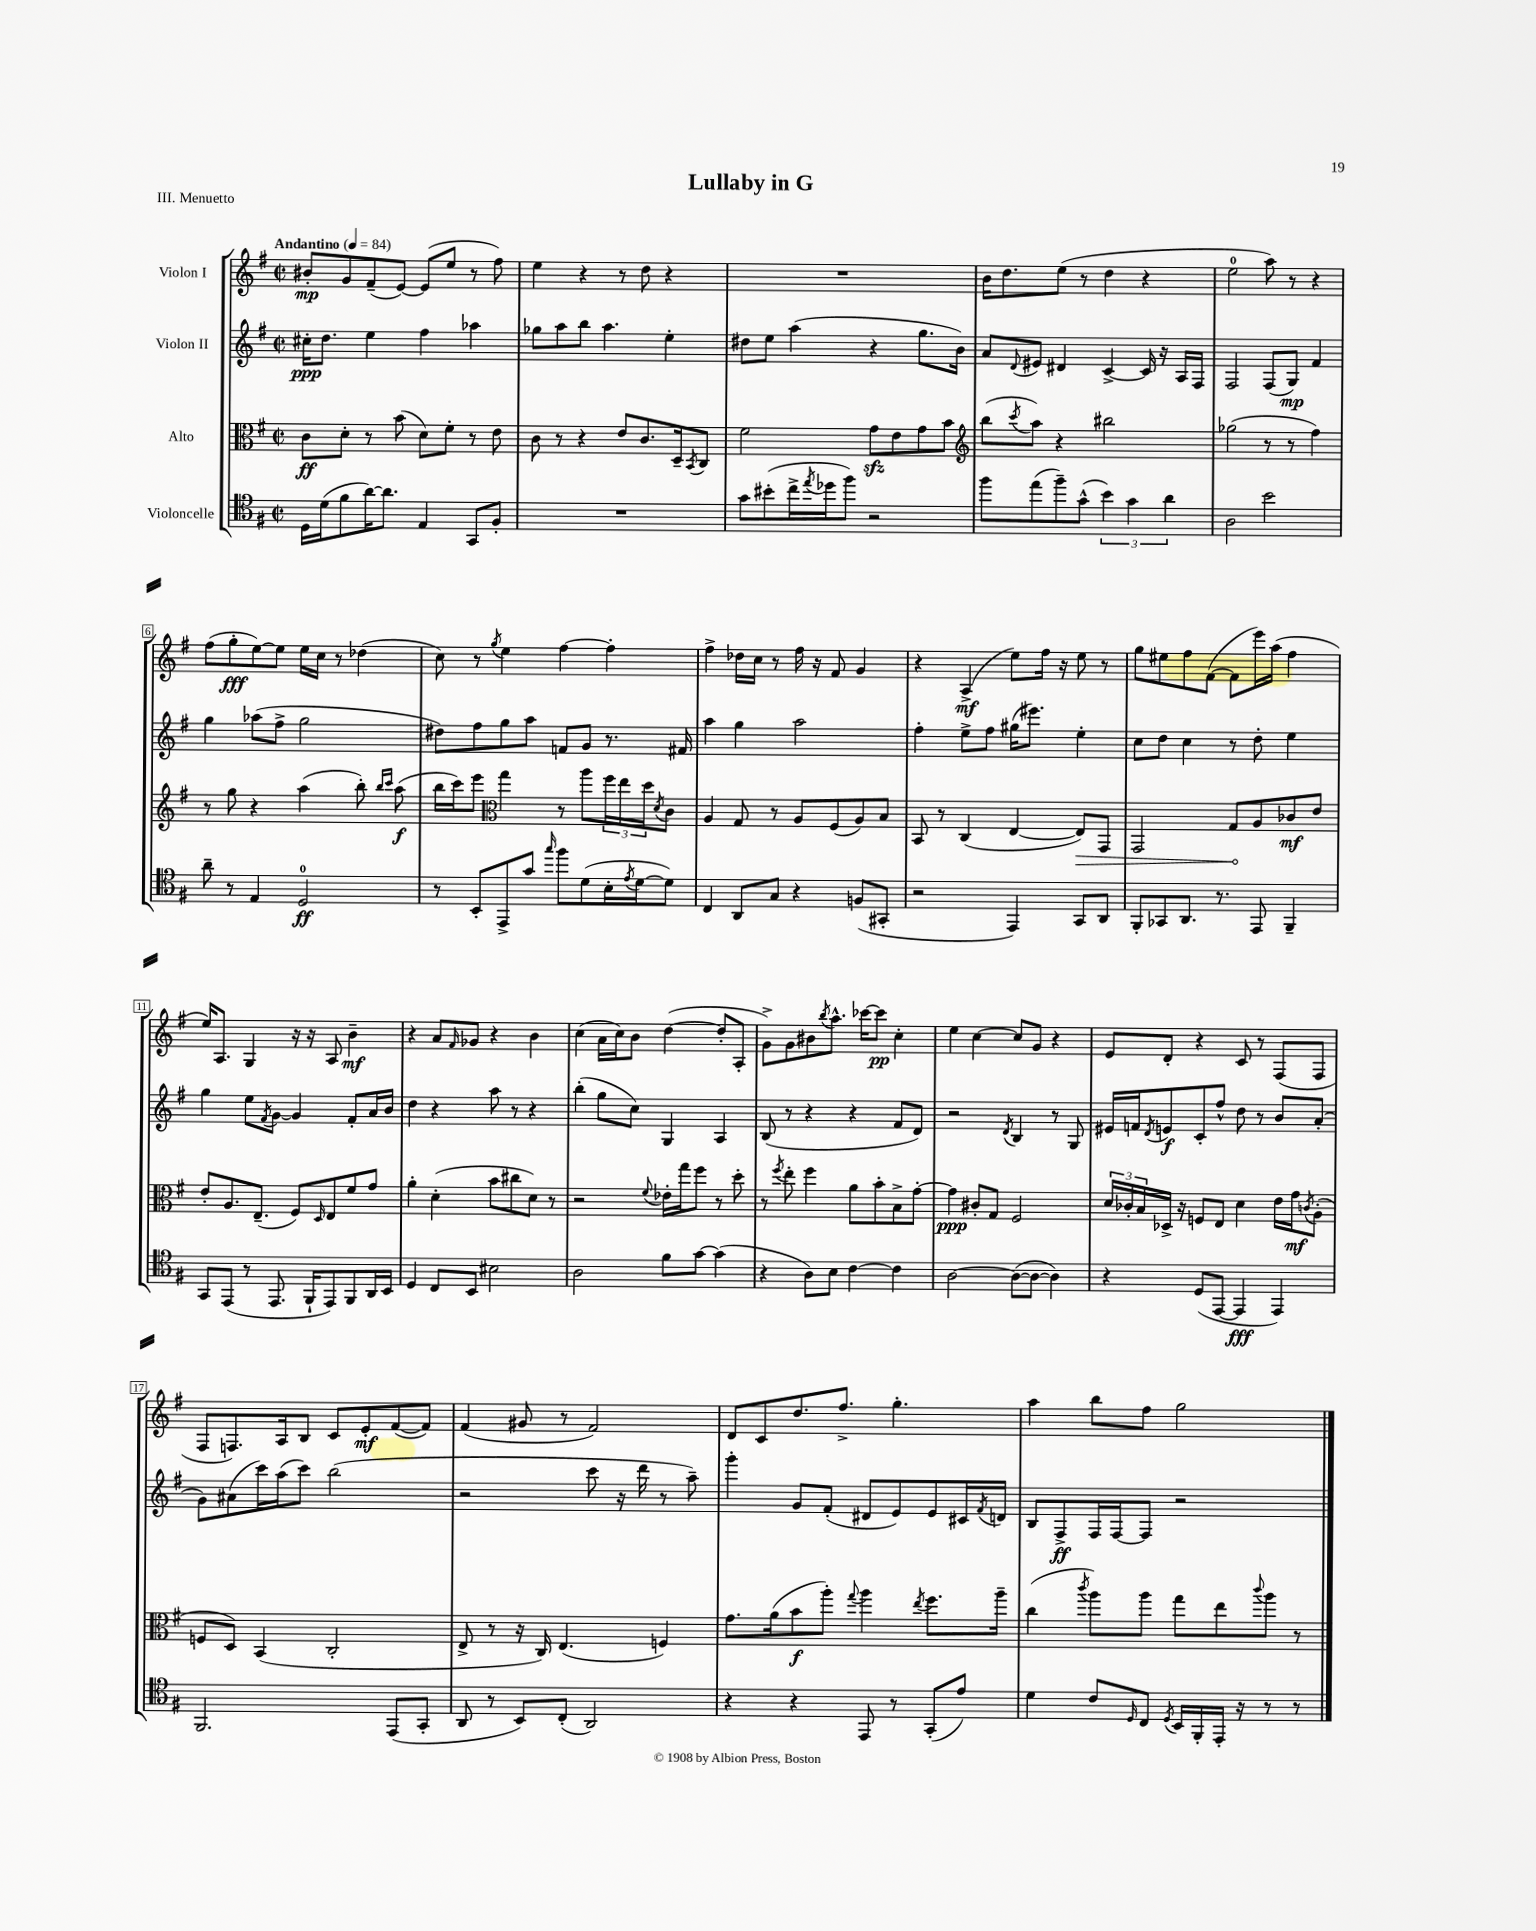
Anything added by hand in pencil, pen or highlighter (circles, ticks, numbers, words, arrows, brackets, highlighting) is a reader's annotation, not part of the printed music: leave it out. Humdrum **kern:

**kern	**dynam	**kern	**dynam	**kern	**dynam	**kern	**dynam
*part4	*part4	*part3	*part3	*part2	*part2	*part1	*part1
*staff4	*staff4	*staff3	*staff3	*staff2	*staff2	*staff1	*staff1
*I"Violoncelle	*	*I"Alto	*	*I"Violon II	*	*I"Violon I	*
*clefC4	*	*clefC3	*	*clefG2	*	*clefG2	*
*k[f#]	*	*k[f#]	*	*k[f#]	*	*k[f#]	*
*M2/2	*	*M2/2	*	*M2/2	*	*M2/2	*
*met(c|)	*	*met(c|)	*	*met(c|)	*	*met(c|)	*
*MM84	*	*MM84	*	*MM84	*	*MM84	*
=1	=1	=1	=1	=1	=1	=1	=1
!	!	!	!	!	!	!LO:TX:a:B:t=Andantino	!
16D\LL	.	8c\L	ff	16cc#X'\KL	ppp	8b#X'/L	mp
(16d\J	.	.	.	8.dd\J	.	.	.
8f#\	.	8d'\J	.	.	.	8g/	.
[16a\K)	.	8r	.	4ee\	.	(8f#~/	.
8.a\J]	.	.	.	.	.	.	.
.	.	(8b\	.	.	.	[8e/J)	.
4E/	.	8d\L)	.	4ff#\	.	(8e/L]	.
.	.	8f#'\J	.	.	.	8ee/J	.
8GG/L	.	8r	.	4aa-X\	.	8r	.
8F#'/J	.	8e\	.	.	.	8ff#\)	.
=2	=2	=2	=2	=2	=2	=2	=2
1r	.	8c\	.	8gg-X\L	.	4ee\	.
.	.	8r	.	8aa\	.	.	.
.	.	4r	.	8bb\J	.	4r	.
.	.	.	.	4.aa\	.	.	.
.	.	8e/L	.	.	.	8r	.
.	.	8.c/	.	.	.	8dd\	.
.	.	.	.	4ee'\	.	4r	.
.	.	16D~/k	.	.	.	.	.
.	.	8qBB/	.	.	.	.	.
.	.	8C/J	.	.	.	.	.
=3	=3	=3	=3	=3	=3	=3	=3
8g\L	.	2f#\	.	8dd#X\L	.	1r	.
(8b#X'\	.	.	.	8ee\J	.	.	.
16cc^\L	.	.	.	(4aa\	.	.	.
8qee/	.	.	.	.	.	.	.
16dd-X\J	.	.	.	.	.	.	.
8ff#\J)	.	.	.	.	.	.	.
2r	.	8gzz\L	.	4r	.	.	.
.	.	8e\	.	.	.	.	.
.	.	8g\	.	8.gg\L	.	.	.
.	.	8b\J	.	.	.	.	.
.	.	.	.	16b\Jk)	.	.	.
=4	=4	=4	=4	=4	=4	=4	=4
*	*	*clefG2	*	*	*	*	*
8ff#\L	.	(8bb\L	.	8a/L	.	16b\KL	.
.	.	.	.	.	.	8.dd\	.
.	.	8qccc/	.	8qqd/	.	.	.
(8ee\	.	8aa\J)	.	8e#X/J	.	.	.
8ff#~\)	.	4r	.	4d#X/	.	(8ee\J	.
(8g^^\J	.	.	.	.	.	8r	.
6b\)	.	2bb#X\	.	[4c^/	.	4dd\	.
6g\	.	.	.	.	.	.	.
.	.	.	.	16c/]	.	4r	.
.	.	.	.	16r	.	.	.
6a\	.	.	.	.	.	.	.
.	.	.	.	16A/LL	.	.	.
.	.	.	.	16F#/JJ	.	.	.
=5	=5	=5	=5	=5	=5	=5	=5
2A\	.	(2gg-X\	.	2F#/	.	2ee\	.
2b\	.	8r	.	(8F#/L	.	8aa\)	.
.	.	8r	.	8G/J)	mp	8r	.
.	.	4ff#\)	.	4f#/	.	4r	.
!!LO:LB:g=z
=6	=6	=6	=6	=6	=6	=6	=6
8a~\	.	8r	.	4gg\	.	(8ff#\L	.
8r	.	8gg\	.	.	.	8gg'\	fff
4E/	.	4r	.	(8aa-X\L	.	[8ee\)	.
.	.	.	.	8ff#^\J	.	8ee\J]	.
2D/	ff	(4aa\	.	2gg\	.	16ee\LL	.
.	.	.	.	.	.	16cc\JJ	.
.	.	.	.	.	.	8r	.
.	.	8bb'\)	.	.	.	(4dd-X\	.
.	.	16qqbb/LL	.	.	.	.	.
.	.	16qqccc/JJ	.	.	.	.	.
.	.	(8aa\	f	.	.	.	.
=7	=7	=7	=7	=7	=7	=7	=7
8r	.	16bb\LL	.	8dd#X\L)	.	8cc\)	.
.	.	16ccc\J)	.	.	.	.	.
8BB'/L	.	8eee\J	.	8ff#\	.	8r	.
*	*	*clefC3	*	*	*	*	*
.	.	.	.	.	.	8qgg/	.
8EE^/	.	4gg\	.	8gg\	.	4ee\	.
8g/J	.	.	.	8aa\J	.	.	.
16qqgg/	.	.	.	.	.	.	.
8ff#\L	.	8r	.	8fn/L	.	[4ff#\	.
(8d\	.	8aa\L	.	8g/J	.	.	.
16B'\L	.	24ff#\L	.	8.r	.	4ff#'\]	.
.	.	24ee\	.	.	.	.	.
8qe/	.	.	.	.	.	.	.
[16d\J	.	.	.	.	.	.	.
.	.	24dd\J	.	.	.	.	.
.	.	8qd/	.	.	.	.	.
8d\J])	.	8c\J	.	.	.	.	.
.	.	.	.	16f#X/	.	.	.
=8	=8	=8	=8	=8	=8	=8	=8
4C/	.	4A/	.	4aa\	.	4ff#^\	.
8AA/L	.	8G/	.	4gg\	.	16dd-X\LL	.
.	.	.	.	.	.	16cc\JJ	.
8G/J	.	8r	.	.	.	8r	.
4r	.	8A/L	.	2aa\	.	16ff#\	.
.	.	.	.	.	.	16r	.
.	.	(8F#/	.	.	.	8f#/	.
(8Fn/L	.	8A/)	.	.	.	4g/	.
8GG#X'/J	.	8B/J	.	.	.	.	.
=9	=9	=9	=9	=9	=9	=9	=9
2r	.	8BB/	.	4ff#'\	.	4r	.
.	.	8r	.	.	.	.	.
.	.	(4C/	.	8ee^\L	.	(4A^/	mf
.	.	.	.	8ff#\J	.	.	.
4EE/)	.	[4E/	.	(16gg#X\KL	.	8ee\L)	.
.	.	.	.	8.eee#X\J)	.	.	.
.	.	.	.	.	.	16ff#\Jk	.
.	.	.	.	.	.	16r	.
!	!	!	!LO:HP:b	!	!	!	!
8GG/L	.	8E/L])	>	4ee'\	.	8ee\	.
8AA/J	.	8GG/J	.	.	.	8r	.
=10	=10	=10	=10	=10	=10	=10	=10
8FF#'/L	.	2GG/	.	8cc\L	.	8gg\L	.
8GG-X/	.	.	.	8dd\J	.	8ee#X\	.
8.AA/J	.	.	.	4cc\	.	8ff#\	.
.	.	.	.	.	.	([8f#\J	.
8.r	.	.	.	.	.	.	.
.	.	8G/L	.	8r	.	8f#\L]	.
8EE/	.	8A/	]	8dd'\	.	16eee\L)	.
.	.	.	.	.	.	(16aa\JJ	.
4FF#~/	.	8c-X/	mf	4ee\	.	4ff#\	.
.	.	8e/J	.	.	.	.	.
!!LO:LB:g=z
=11	=11	=11	=11	=11	=11	=11	=11
8GG/L	.	8e'/L	.	4gg\	.	16ee/KL)	.
.	.	.	.	.	.	8.A/J	.
(8EE/J	.	8.A/	.	.	.	.	.
8r	.	.	.	8ee\L	.	4G/	.
.	.	(8.E~/J	.	.	.	.	.
.	.	.	.	8qf#/	.	.	.
8.EE/	.	.	.	[8g\J	.	.	.
.	.	8F#/L)	.	4g/]	.	16r	.
16FF#`/KL	.	.	.	.	.	16r	.
.	.	16qqD/	.	.	.	.	.
8EE/)	.	8E/	.	.	.	8A/	.
8FF#/	.	8f#/	.	8f#'/L	.	4b~\	mf
16AA/L	.	8g/J	.	16a/L	.	.	.
16BB/JJ	.	.	.	16b/JJ	.	.	.
=12	=12	=12	=12	=12	=12	=12	=12
4D/	.	4a'\	.	4dd\	.	4r	.
8C/L	.	(4d'\	.	4r	.	8a/L	.
.	.	.	.	.	.	16qqf#/	.
8BB/J	.	.	.	.	.	8g-X/J	.
2B#X\	.	8b\L	.	8aa\	.	4r	.
.	.	8cc#X\	.	8r	.	.	.
.	.	8d\J)	.	4r	.	4b\	.
.	.	8r	.	.	.	.	.
=13	=13	=13	=13	=13	=13	=13	=13
2A\	.	2r	.	(4bb'\	.	(4cc\	.
.	.	.	.	8gg\L	.	16a\LL	.
.	.	.	.	.	.	16cc\J)	.
.	.	.	.	8cc\J)	.	8b\J	.
.	.	8qqf#/	.	.	.	.	.
8f#\L	.	16e-X'\LL	.	4G/	.	([4dd\	.
.	.	16gg\J	.	.	.	.	.
[8g\J	.	8ff#\J	.	.	.	.	.
(4g\]	.	8r	.	4A/	.	8dd'/L]	.
.	.	8dd'\	.	.	.	8A'/J	.
=14	=14	=14	=14	=14	=14	=14	=14
4r	.	8r	.	(8B/	.	8g^\L)	.
.	.	8qff#/	.	.	.	.	.
.	.	8ee'\	.	8r	.	8g\	.
8A\L)	.	4ff#\	.	4r	.	8b#X\	.
.	.	.	.	.	.	8qbb/	.
8B\J	.	.	.	.	.	8.aa^^\J	.
[4c\	.	8a\L	.	4r	.	.	.
.	.	.	.	.	.	[16ccc-X\KL	.
.	.	8b'\	.	.	.	8ccc-\J]	pp
4c\]	.	8B^\	.	8f#/L	.	4cc'\	.
.	.	[8g'\J	.	8d/J)	.	.	.
=15	=15	=15	=15	=15	=15	=15	=15
[2A\	.	4g\]	ppp	2r	.	4ee\	.
.	.	8c#X'/L	.	.	.	[4cc\	.
.	.	8G/J	.	.	.	.	.
.	.	.	.	8qd/	.	.	.
(8A\L_	.	2F#/	.	4B/	.	8cc/L]	.
8A\J_	.	.	.	.	.	8g/J	.
4A\])	.	.	.	8r	.	4r	.
.	.	.	.	8G/	.	.	.
=16	=16	=16	=16	=16	=16	=16	=16
4r	.	24d/LL	.	16e#X/LL	.	8e/L	.
.	.	24c-X'/	.	.	.	.	.
.	.	.	.	16fn/J	.	.	.
.	.	24B/	.	.	.	.	.
.	.	.	.	8qd/	.	.	.
.	.	16D-X^/JJ	.	8en/	f	8d'/J	.
.	.	16r	.	.	.	.	.
(8D/L	.	8Fn/L	.	8c'/	.	4r	.
[8EE/J	.	8E/J	.	8ff#^^/J	.	.	.
4EE/]	fff	4d\	.	8dd\	.	8c/	.
.	.	.	.	8r	.	8r	.
4EE/)	.	16e\LL	.	8b/L	.	(8F#/L	.
.	.	16g\J	mf	.	.	.	.
.	.	8qcn/	.	.	.	.	.
.	.	(8A'\J	.	(8a'/J	.	8F#/J	.
!!LO:LB:g=z
=17	=17	=17	=17	=17	=17	=17	=17
2.FF#/	.	8Fn/L	.	8g\L)	.	8F#/L	.
.	.	8D/J)	.	(8a#X\	.	8.Fn/)	.
.	.	(4BB/	.	16ccc\L)	.	.	.
.	.	.	.	(16aa\J	.	16A/k	.
.	.	.	.	8ccc\J)	.	8B/J	.
.	.	2C'/	.	(2bb\	.	8c/L	.
.	.	.	.	.	.	8e'/	mf
(8EE/L	.	.	.	.	.	([8f#/	.
8GG'/J	.	.	.	.	.	8f#/J])	.
=18	=18	=18	=18	=18	=18	=18	=18
8AA/	.	8E^/	.	2r	.	(4f#/	.
8r	.	8r	.	.	.	.	.
8BB/L)	.	16r	.	.	.	8g#X/	.
.	.	16C/)	.	.	.	.	.
(8C'/J	.	(4.E/	.	.	.	8r	.
2AA/)	.	.	.	8ccc\	.	2f#/)	.
.	.	.	.	16r	.	.	.
.	.	.	.	16ddd\	.	.	.
.	.	4Fn/)	.	8r	.	.	.
.	.	.	.	8aa~\)	.	.	.
=19	=19	=19	=19	=19	=19	=19	=19
4r	.	8.g\L	.	4ggg'\	.	8d/L	.
.	.	.	.	.	.	8c/	.
.	.	(16a\k	.	.	.	.	.
4r	.	8b\	f	8g/L	.	8.dd/	.
.	.	8aa'\J)	.	(8f#'/J	.	.	.
.	.	.	.	.	.	8.ff#^/J	.
.	.	8qqgg/	.	.	.	.	.
8EE/	.	4aa\	.	8d#X/L	.	.	.
8r	.	.	.	8e/)	.	4.gg'\	.
.	.	8qee/	.	.	.	.	.
(8GG'/L	.	8.ff#\L	.	8e/	.	.	.
8e/J)	.	.	.	16c#X/L	.	.	.
.	.	.	.	8qf#/	.	.	.
.	.	16aa~\Jk	.	16dn/JJ	.	.	.
=20	=20	=20	=20	=20	=20	=20	=20
4d\	.	(4cc\	.	8B/L	.	4aa\	.
.	.	.	.	8F#^/	ff	.	.
.	.	8qccc/	.	.	.	.	.
8c/L	.	8aa\L)	.	16F#/L	.	8bb\L	.
.	.	.	.	[16F#/J	.	.	.
16qqD/	.	.	.	.	.	.	.
8C/J	.	8aa\J	.	8F#/J]	.	8ff#\J	.
8qD/	.	.	.	.	.	.	.
16BB/LL	.	8gg\L	.	2r	.	2gg\	.
16FF#'/	.	.	.	.	.	.	.
16EE'/JJ	.	8ee\	.	.	.	.	.
16r	.	.	.	.	.	.	.
.	.	8qqccc/	.	.	.	.	.
8r	.	8aa\J	.	.	.	.	.
8r	.	8r	.	.	.	.	.
==	==	==	==	==	==	==	==
*-	*-	*-	*-	*-	*-	*-	*-
